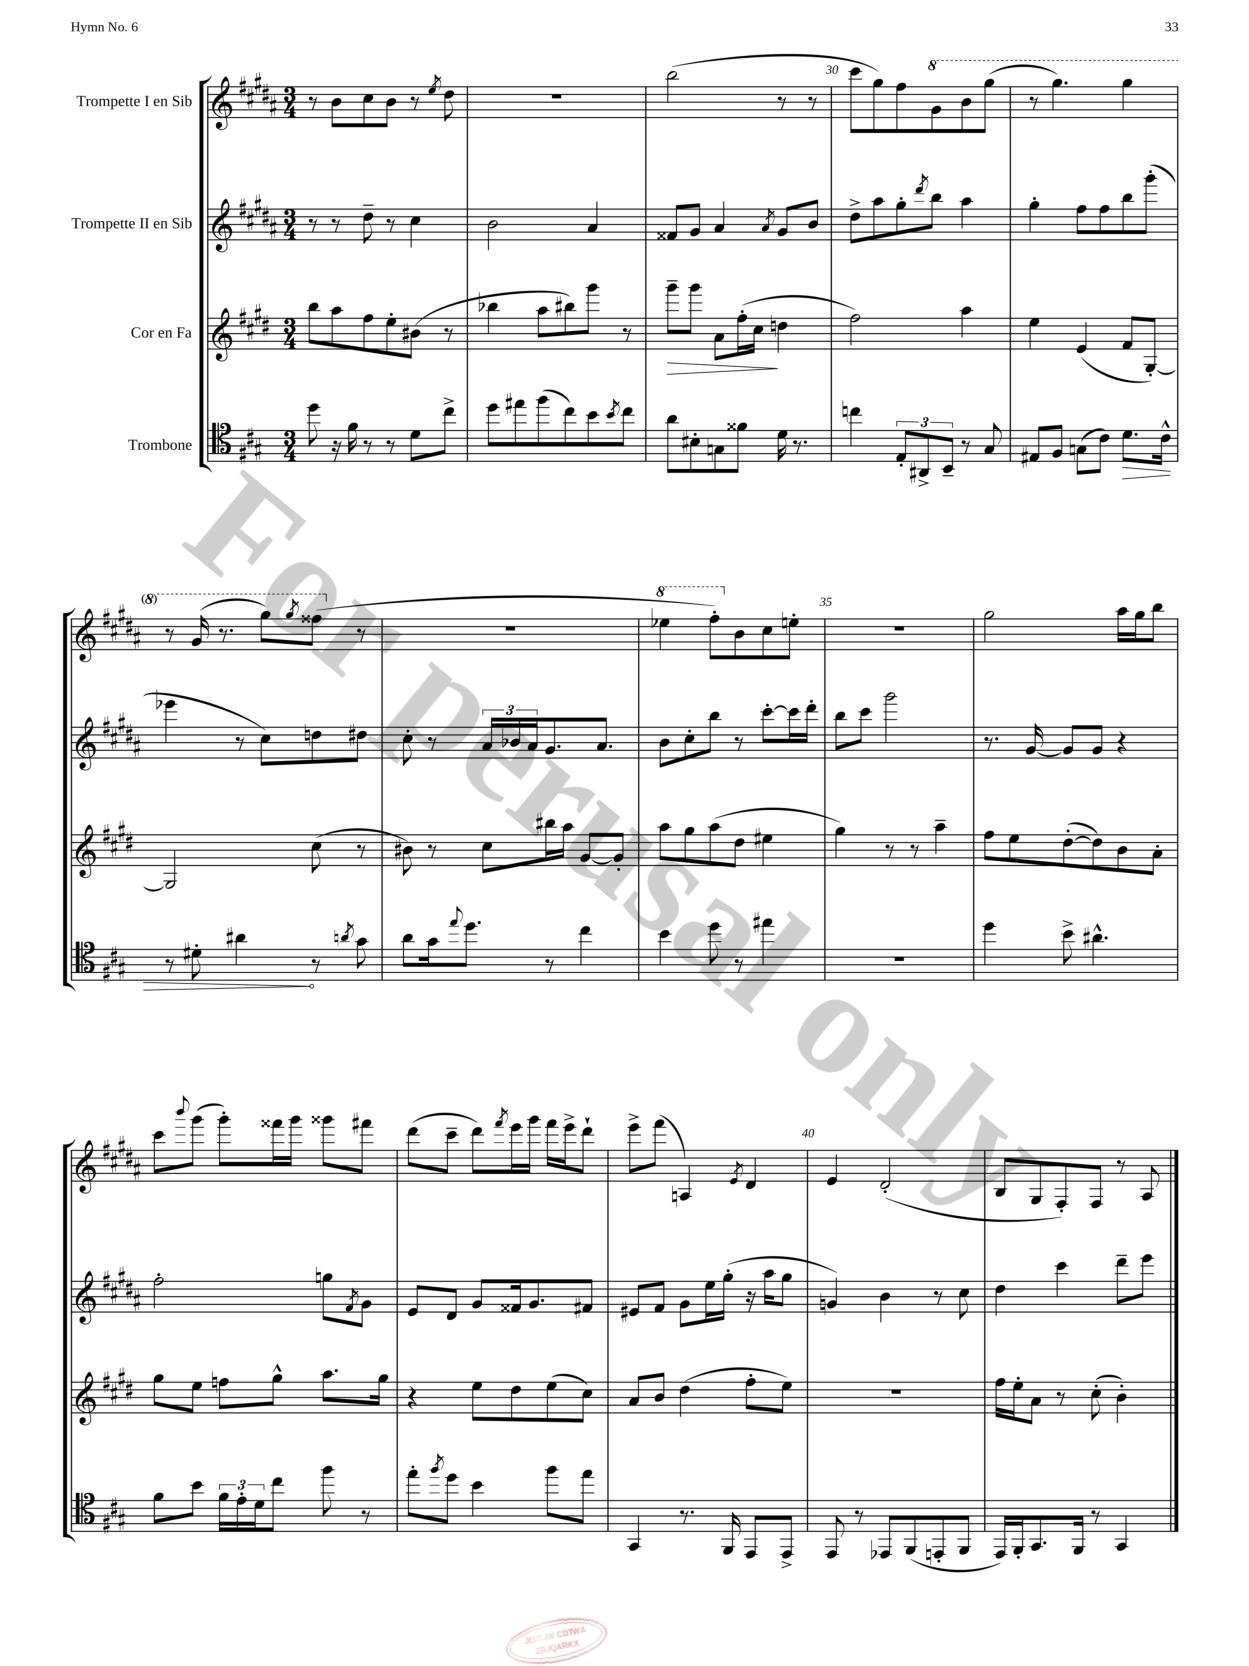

**kern	**dynam	**kern	**dynam	**kern	**kern
*part4	*part4	*part3	*part3	*part2	*part1
*staff4	*staff4	*staff3	*staff3	*staff2	*staff1
*I"Trombone	*	*I"Cor en Fa	*	*I"Trompette II en Sib	*I"Trompette I en Sib
*clefC4	*	*clefG2	*	*clefG2	*clefG2
*k[f#c#g#]	*	*k[f#c#g#d#]	*	*k[f#c#g#d#a#]	*k[f#c#g#d#a#]
*M3/4	*	*M3/4	*	*M3/4	*M3/4
=27	=27	=27	=27	=27	=27
8dd\	.	8bb\L	.	8r	8r
16r	.	8aa\	.	8r	8b\L
16f#\	.	.	.	.	.
8r	.	8ff#\	.	8dd#~\	8cc#\
8r	.	8ee'\	.	8r	8b\J
8d\L	.	(8b#X\J	.	4cc#\	8r
.	.	.	.	.	8qee/
8cc#^\J	.	8r	.	.	8dd#\
=28	=28	=28	=28	=28	=28
8dd\L	.	4bb-X\	.	2b\	2.r
8ee#X\	.	.	.	.	.
(8ff#\	.	8aa\L	.	.	.
8cc#\)	.	8bb#X\)	.	.	.
8b\	.	8ggg#\J	.	4a#/	.
8qb/	.	.	.	.	.
8cc#\J	.	8r	.	.	.
=29	=29	=29	=29	=29	=29
!	!	!	!LO:HP:b	!	!
8a\L	.	8ggg#~\L	>	8f##X/L	(2bb\
8B#X'\	.	8ggg#\J	.	8g#/J	.
8Gn\	.	8a\L	.	4a#/	.
8f##X\J	.	(16ff#'\L	.	.	.
.	.	16cc#\JJ	.	.	.
.	.	.	.	8qa#/	.
16d\	.	4ddn\	]	8g#/L	8r
8.r	.	.	.	.	.
.	.	.	.	8b/J	8r
=30	=30	=30	=30	=30	=30
4ccn\	.	2ff#\)	.	8dd#^\L	8ccc#\L
.	.	.	.	8aa#\	8gg#\)
12E'/L	.	.	.	8gg#'\	8ff#\
12AA#X^/	.	.	.	.	.
.	.	.	.	8qddd#/	.
*	*	*	*	*	*8va
.	.	.	.	8bb\J	8gg#\
12BB~/J	.	.	.	.	.
8r	.	4aa\	.	4aa#\	8bb\
8G#/	.	.	.	.	(8ggg#\J
=31	=31	=31	=31	=31	=31
8E#X/L	.	4ee\	.	4gg#'\	8r
8F#/J	.	.	.	.	4.ggg#\)
(8Gn\L	.	(4e/	.	8ff#\L	.
8c#\J)	.	.	.	8ff#\	.
!	!LO:HP:b	!	!	!	!
8.d\L	>	8f#/L	.	8bb\	4ggg#\
.	.	[8G#'/J)	.	(8ggg#'\J	.
16c#^^\Jk	.	.	.	.	.
!!LO:LB:g=z
=32	=32	=32	=32	=32	=32
8r	.	2G#/]	.	4eee-X\	8r
8d#X'\	.	.	.	.	(16gg#/
.	.	.	.	.	8.r
4a#X\	.	.	.	8r	.
.	.	.	.	8cc#\L)	8ggg#\L)
.	.	.	.	.	8qggg#/
8r	]	(8cc#\	.	8ddn\	(8fff##X\J
8qan/	.	.	.	.	.
*	*	*	*	*	*X8va
8g#\	.	8r	.	8dd#X\J	8r
=33	=33	=33	=33	=33	=33
8a\L	.	8b#X\)	.	8cc#'\	2.r
16g#\k	.	8r	.	8r	.
8qqee/	.	.	.	.	.
8.dd\J	.	.	.	.	.
.	.	8cc#\L	.	24a#/LL	.
.	.	.	.	24b-X/	.
.	.	.	.	24a#/J	.
8r	.	16bb#X\L	.	8.g#/	.
.	.	16aa\JJ	.	.	.
4cc#\	.	[8g#/L	.	.	.
.	.	.	.	8.a#/J	.
.	.	8g#'/J]	.	.	.
=34	=34	=34	=34	=34	=34
*	*	*	*	*	*8va
4b\	.	8aa\L	.	8b\L	4eee-X\
.	.	8gg#\	.	8cc#'\	.
8dd\	.	(8aa\	.	8bb\J	8fff#'\L)
*	*	*	*	*	*X8va
8r	.	8dd#\J	.	8r	8b\
4ee#X\	.	4ee#X\	.	[8ccc#'\L	8cc#\
.	.	.	.	16ccc#\L]	8een'\J
.	.	.	.	16ddd#'\JJ	.
=35	=35	=35	=35	=35	=35
2.r	.	4gg#\)	.	8bb\L	2.r
.	.	.	.	8ccc#\J	.
.	.	8r	.	2ggg#\	.
.	.	8r	.	.	.
.	.	4aa~\	.	.	.
=36	=36	=36	=36	=36	=36
4dd\	.	8ff#\L	.	8.r	2gg#\
.	.	8ee\	.	.	.
.	.	.	.	[16g#/	.
8b^\	.	([8dd#'\	.	8g#/L]	.
4.a#X^^\	.	8dd#\])	.	8g#/J	.
.	.	8b\	.	4r	16aa#\LL
.	.	.	.	.	16gg#\J
.	.	8a'\J	.	.	8bb\J
!!LO:LB:g=z
=37	=37	=37	=37	=37	=37
8f#\L	.	8gg#\L	.	2ff#'\	8ccc#\L
.	.	.	.	.	8qqbbb/
8b\J	.	8ee\J	.	.	(8ggg#\J
24f#\LL	.	8ffn\L	.	.	8ggg#'\L)
24e'\	.	.	.	.	.
24d\J	.	.	.	.	.
8cc#\J	.	8gg#^^\J	.	.	16fff##X\L
.	.	.	.	.	16ggg#\JJ
8ff#\	.	8.aa\L	.	8ggn\L	8ggg##X\L
.	.	.	.	8qf#/	.
8r	.	.	.	8g#\J	8fff#X\J
.	.	16gg#\Jk	.	.	.
=38	=38	=38	=38	=38	=38
8ee'\L	.	4r	.	8e/L	(8ddd#\L
8qff#/	.	.	.	.	.
8dd\J	.	.	.	8d#/J	8ccc#~\J
4b\	.	8ee\L	.	8g#/L	8ddd#\L)
.	.	.	.	.	8qfff#/
.	.	8dd#\	.	16f##X/k	16eee\L
.	.	.	.	8.g#/	16ggg#\JJ
8ff#\L	.	(8ee\	.	.	16fff#\LL
.	.	.	.	.	16eee^\J
8ee\J	.	8cc#\J)	.	8f#X/J	8ddd#`\J
=39	=39	=39	=39	=39	=39
4GG#/	.	8a/L	.	8e#X/L	8eee^\L
.	.	8b/J	.	8f#/J	(8fff#\J
8.r	.	(4dd#\	.	8g#\L	4An/)
.	.	.	.	16ee\L	.
16FF#/	.	.	.	(16gg#'\JJ	.
.	.	.	.	.	8qe/
8EE/L	.	8ff#'\L	.	16r	4d#/
.	.	.	.	16aa#\KL	.
8EE^/J	.	8ee\J)	.	8gg#\J	.
=40	=40	=40	=40	=40	=40
8EE/	.	2.r	.	4gn/)	4e/
8r	.	.	.	.	.
8EE-X/L	.	.	.	4b\	(2d#'/
(8FF#/	.	.	.	.	.
8EEn'/	.	.	.	8r	.
8FF#/J	.	.	.	8cc#\	.
=41	=41	=41	=41	=41	=41
16EE/LL)	.	16ff#\LL	.	4dd#\	8B/L
16FF#'/J	.	16ee'\J	.	.	.
8.GG#/	.	8a\J	.	.	8G#/
.	.	8r	.	4ccc#\	8F#'/)
16FF#/Jk	.	.	.	.	.
8r	.	(8cc#'\	.	.	8F#/J
4GG#/	.	4b'\)	.	8ddd#~\L	8r
.	.	.	.	8eee\J	8A#/
==	==	==	==	==	==
*-	*-	*-	*-	*-	*-
